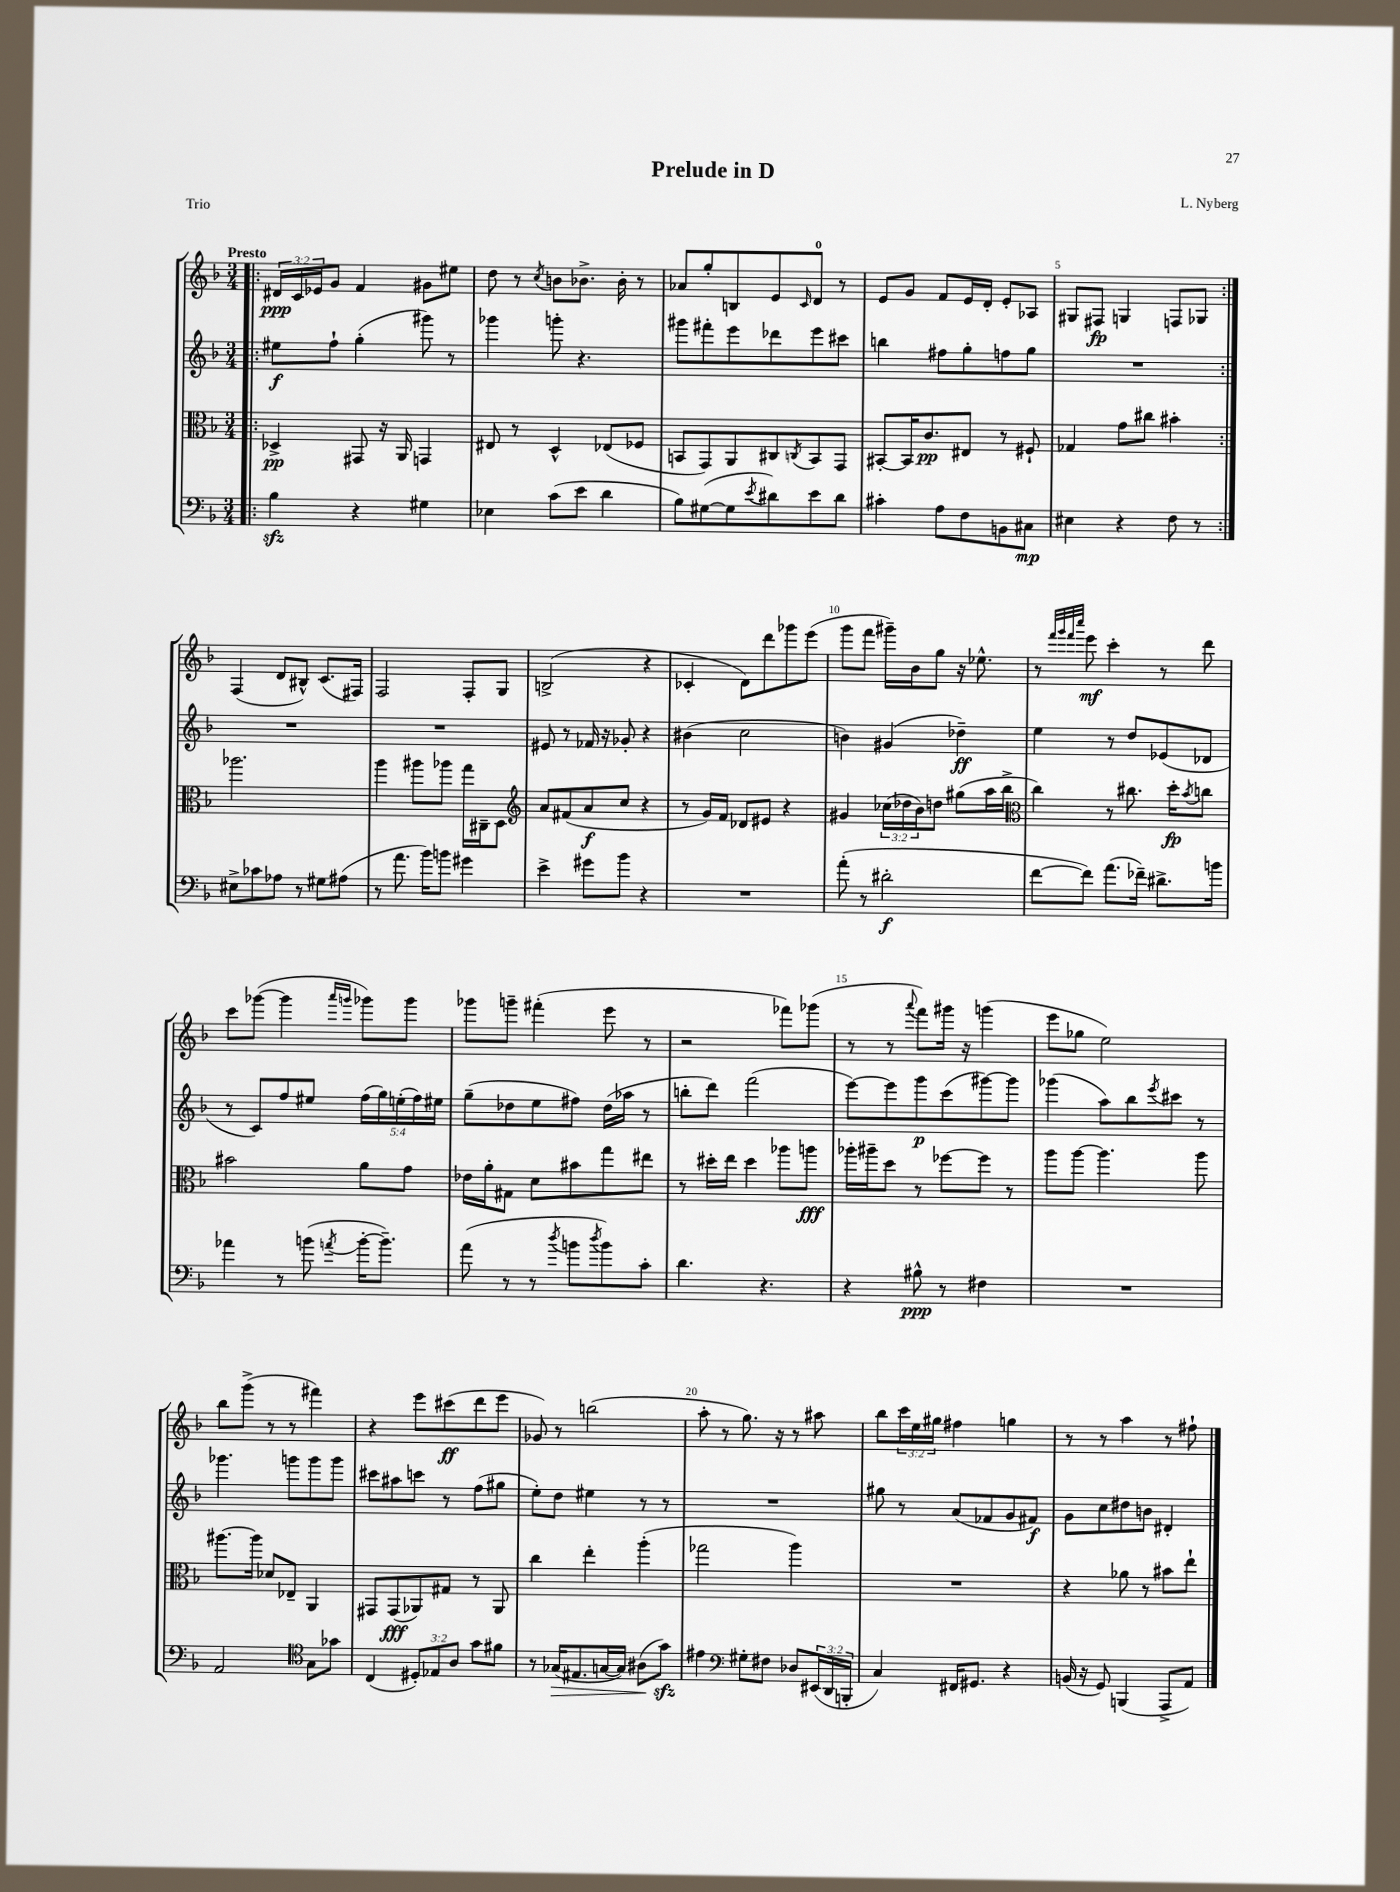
\header { title = "Prelude in D" composer = "L. Nyberg" piece = "Trio" }
<<
\new StaffGroup <<
\new Staff = "s0" {
    \clef treble \key f \major \numericTimeSignature \time 3/4 \override Staff.TupletNumber.text = #tuplet-number::calc-fraction-text \tempo "Presto"
    \repeat volta 2 { \bar ".|:" \tuplet 3/2 { dis'16\ppp c'16 ees'16 } g'8 f'4 gis'8 eis''8 |
    d''8 r8 \acciaccatura { c''8 } b'8 bes'8.-> bes'16-. r8 |
    aes'8 g''8-. b8 e'8 \grace { c'16 } d'8-0 r8 |
    e'8 g'8 f'8 e'16 d'16-. e'8-. aes8 |
    gis8 fis8\fp g4 f8 ges8 | }
    f4( d'8 bis8-^) c'8.( fis16) |
    f2 f8-. g8 |
    b2->( r4 |
    ces'4-. d'8) d'''8 ges'''8 e'''8( |
    g'''8 f'''8 gis'''16--) bes'16 g''8 r16 ees''8.-^ |
    r8 \grace { f'''32 g'''32 f'''32 c''''32 } e'''8\mf c'''4-. r8 d'''8 |
    c'''8 ges'''8~( ges'''4 \grace { a'''16 g'''16 } ges'''8) ges'''8 |
    ges'''8 g'''8-- fis'''4-.( e'''8 r8 |
    r2 fes'''8) ges'''8( |
    r8 r8 \appoggiatura { a'''8 } f'''8) gis'''16 r16 g'''4( |
    e'''8 ges''8 e''2) |
    bes''8 g'''8->( r8 r8 fis'''4) |
    r4 e'''8 cis'''8\ff( d'''8 e'''8 |
    ges'8) r8 b''2( |
    a''8-. r8 g''8.) r16 r8 ais''8 |
    bes''8 \tuplet 3/2 { c'''16 e''16 gis''16 } fis''4 g''4 |
    r8 r8 a''4 r8 fis''8-! \bar "|." |
}
\new Staff = "s1" {
    \clef treble \key f \major \numericTimeSignature \time 3/4 \override Staff.TupletNumber.text = #tuplet-number::calc-fraction-text
    \repeat volta 2 { \bar ".|:" eis''8\f f''8-! g''4-.( gis'''8) r8 |
    ges'''4 g'''8-. r4. |
    gis'''8 fis'''8-. e'''8 des'''8 e'''8 cis'''8 |
    b''4 fis''8 g''8-. f''8 g''8 |
    R2. | }
    R2. |
    R2. |
    eis'8 r8 fes'16 r16 ges'8-. r4 |
    bis'4( c''2 |
    b'4) gis'4( des''4--\ff) |
    e''4 r8 d''8 ees'8( des'8 |
    r8 c'8) f''8 eis''8 \tuplet 5/4 { f''16( g''16) e''16-.( f''16) eis''16 } |
    g''8--( des''8 e''8 fis''8) des''16( aes''16 r8 |
    b''8-. d'''8) f'''2( |
    e'''8~) e'''8 g'''8\p c'''8( gis'''8~) gis'''8 |
    ges'''4( a''8) bes''8 \acciaccatura { e'''8 } cis'''8 r8 |
    ges'''4. g'''8 g'''8 g'''8 |
    cis'''8 ais''8 c'''8 r8 f''8( gis''8 |
    e''8-.) d''8 eis''4 r8 r8 |
    R2. |
    gis''8 r8 a'8( fes'8 g'8 fis'8\f) |
    g'8 c''8 dis''8 b'8 dis'4-. \bar "|." |
}
\new Staff = "s2" {
    \clef alto \key f \major \numericTimeSignature \time 3/4 \override Staff.TupletNumber.text = #tuplet-number::calc-fraction-text
    \repeat volta 2 { \bar ".|:" des4->\pp gis,8 r16 a,16 g,4 |
    eis8 r8 d4-^ ees8( fes8 |
    b,8 g,8) a,8 cis8 \acciaccatura { c8 } b,8 g,8 |
    bis,8~-. bis,16 c'8.\pp eis8 r8 fis8-! |
    ges4 g'8 cis''8 bis'4-. | }
    aes''2. |
    a''4 ais''8 aes''8 g''16 cis16-- d8 |
    \clef treble a'8 fis'8( a'8\f c''8 r4 |
    r8 g'16) f'16 des'8 eis'8 r4 |
    gis'4 \tuplet 3/2 { ces''16( des''16 bes'16) } d''8 gis''8( a''16 bes''16-> |
    \clef alto c''4) r8 cis''8. d''16-.\fp \acciaccatura { bes'8 } c''8 |
    bis'2 a'8 g'8 |
    ees'16 a'16-. gis8 d'8 bis'8 g''8 eis''8 |
    r8 dis''16-. e''16 dis''4 aes''8 a''8\fff |
    aes''16-. ais''16-- d''8 r8 fes''8~ fes''8 r8 |
    a''8 a''8~ a''4. a''8 |
    ais''8.~ ais''16 des'8 ees8-- a,4 |
    gis,8 gis,8\fff( aes,8) gis8 r8 aes,8 |
    c''4 e''4-. a''4-.( |
    ges''2 a''4) |
    R2. |
    r4 aes'8 r8 bis'8 e''8-! \bar "|." |
}
\new Staff = "s3" {
    \clef bass \key f \major \numericTimeSignature \time 3/4 \override Staff.TupletNumber.text = #tuplet-number::calc-fraction-text
    \repeat volta 2 { \bar ".|:" bes4\sfz r4 gis4 |
    ees4 c'8( e'8 d'4 |
    bes8) gis8~( gis8 \acciaccatura { e'8 } dis'8) e'8 dis'8 |
    cis'4-. a8 f8 b,8 cis8\mp |
    eis4 r4 f8 r8 | }
    eis8-> ces'8 aes8 r8 gis8 ais8( |
    r8 a'8. bes'16) b'8 gis'4 |
    e'4-> gis'8 bes'8 r4 |
    R2. |
    a'8-.( r8 dis'2-.\f |
    f'8~ f'8) a'8.( fes'16--) dis'8.-> b'16 |
    aes'4 r8 b'8( \acciaccatura { a'8 } b'16~-. b'8.--) |
    a'8( r8 r8 \acciaccatura { d''8 } b'8 \acciaccatura { d''8 } b'8) c'8-. |
    d'4. r4. |
    r4 bis8-^\ppp r8 fis4 |
    R2. |
    a,2 \clef tenor g8 ges'8 |
    c4( \tuplet 3/2 { dis8-.) ees8 a8 } g'8 fis'8 |
    r8 ges16\>( eis8. g16~ g16) ais8\!( g'8\sfz) |
    eis'4 \clef bass gis8-. fis8 des8 \tuplet 3/2 { eis,16( d,16 b,,16-. } |
    c4) fis,16 gis,8. r4 |
    b,16( r16 g,8) b,,4( a,,8-> a,8) \bar "|." |
}
>>
>>
\layout { \context { \Score \override BarNumber.break-visibility = ##(#f #t #t) barNumberVisibility = #(every-nth-bar-number-visible 5) } }
